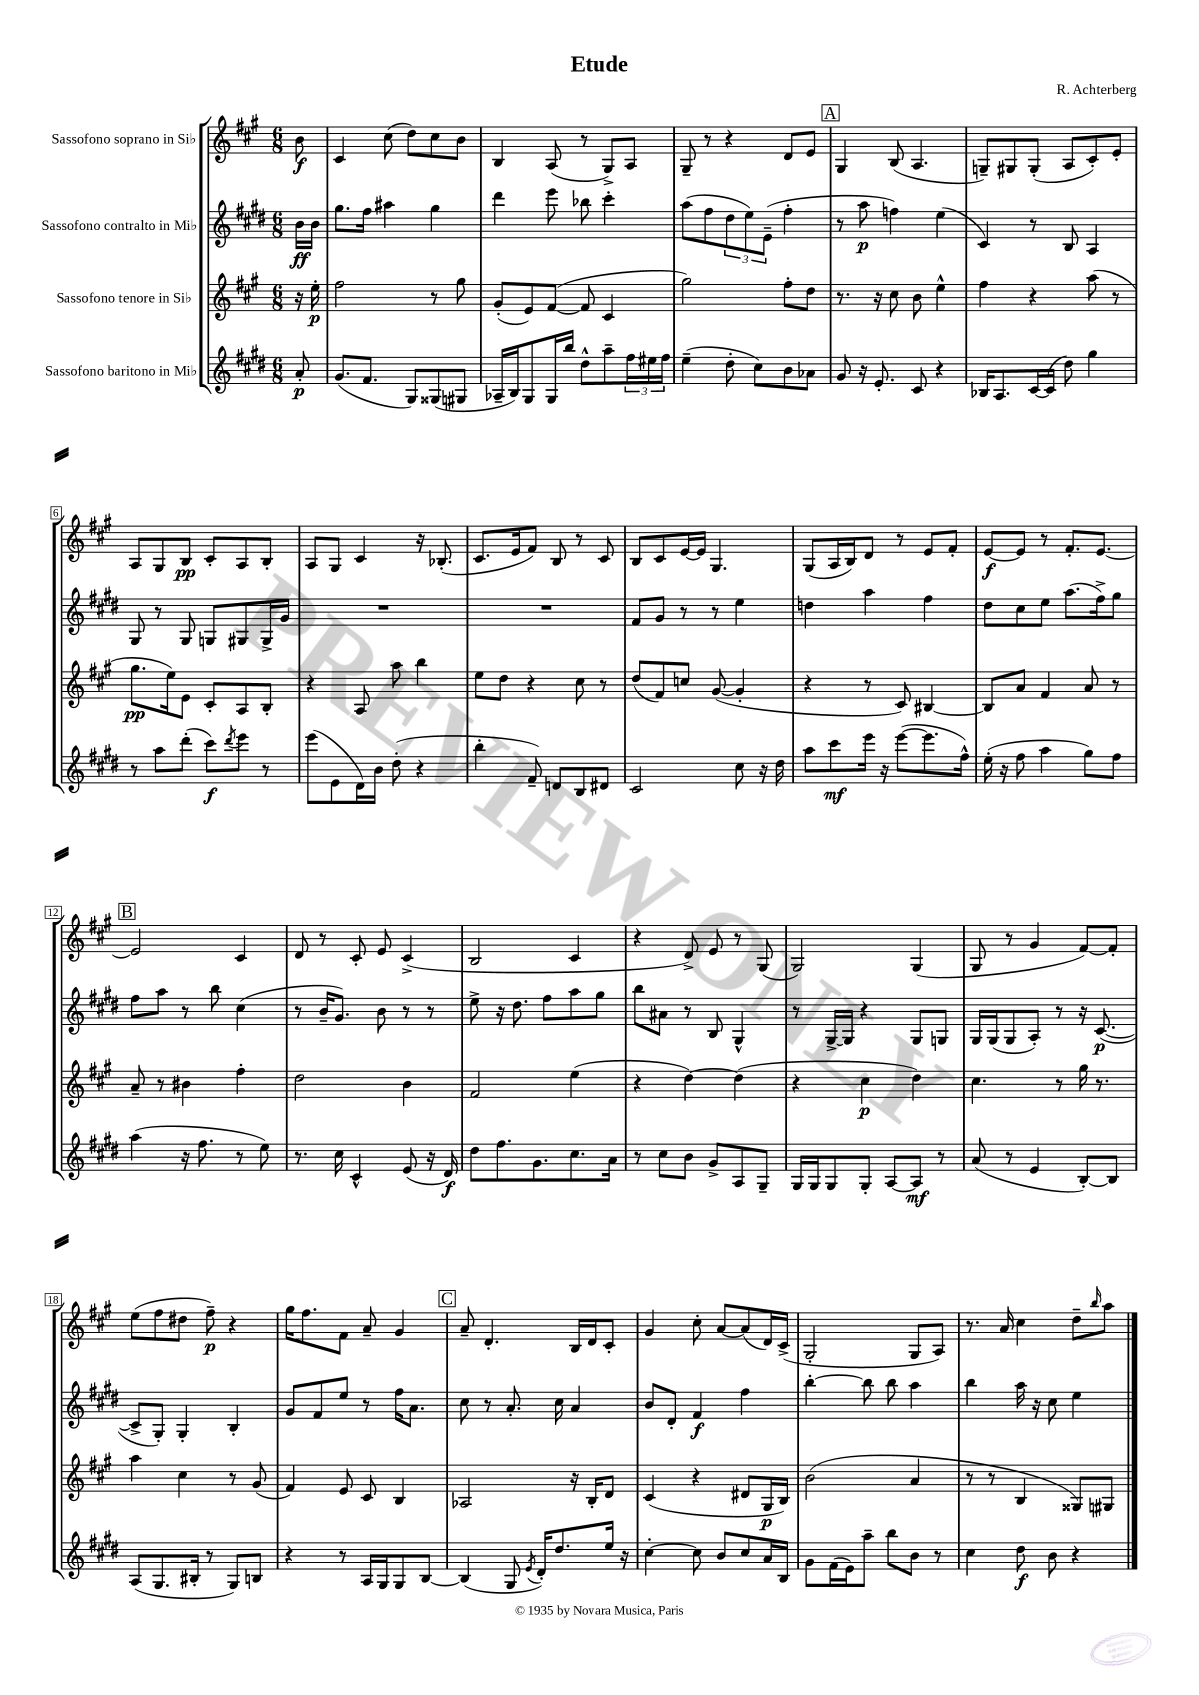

**kern	**dynam	**kern	**dynam	**kern	**dynam	**kern	**dynam
*part4	*part4	*part3	*part3	*part2	*part2	*part1	*part1
*staff4	*staff4	*staff3	*staff3	*staff2	*staff2	*staff1	*staff1
*I"Sassofono baritono in Mi♭	*	*I"Sassofono tenore in Si♭	*	*I"Sassofono contralto in Mi♭	*	*I"Sassofono soprano in Si♭	*
*clefG2	*	*clefG2	*	*clefG2	*	*clefG2	*
*k[f#c#g#d#]	*	*k[f#c#g#]	*	*k[f#c#g#d#]	*	*k[f#c#g#]	*
*M6/8	*	*M6/8	*	*M6/8	*	*M6/8	*
=	=	=	=	=	=	=	=
8a'/	p	16r	.	16b\LL	ff	8b\	f
.	.	16ee'\	p	16b\JJ	.	.	.
=1	=1	=1	=1	=1	=1	=1	=1
(8.g#/L	.	2ff#\	.	8.gg#\L	.	4c#/	.
8.f#/J	.	.	.	16ff#\Jk	.	.	.
.	.	.	.	4aa#X\	.	(8cc#\	.
8G#/L)	.	.	.	.	.	8dd\L)	.
(8G##X/	.	8r	.	4gg#\	.	8cc#\	.
8G#X/J	.	8gg#\	.	.	.	8b\J	.
=2	=2	=2	=2	=2	=2	=2	=2
16A-X~/LL	.	(8g#'/L	.	4ddd#\	.	4B/	.
16B/J)	.	.	.	.	.	.	.
8G#/	.	8e/)	.	.	.	.	.
16G#/L	.	([8f#/J	.	8eee\	.	(8A/	.
16bb/JJ	.	.	.	.	.	.	.
8dd#^^\L	.	8f#/]	.	8bb-X\	.	8r	.
8aa~\	.	4c#/	.	4ccc#'\	.	8G#^/L)	.
24ff#\L	.	.	.	.	.	8A/J	.
24ee#X\	.	.	.	.	.	.	.
24ff#\JJ	.	.	.	.	.	.	.
=3	=3	=3	=3	=3	=3	=3	=3
(4ee~\	.	2gg#\)	.	(8aa\L	.	8G#~/	.
.	.	.	.	8ff#\	.	8r	.
8dd#'\	.	.	.	12dd#\	.	4r	.
.	.	.	.	12ee\)	.	.	.
8cc#\L)	.	.	.	.	.	.	.
.	.	.	.	(12e~\J	.	.	.
8b\	.	8ff#'\L	.	4ff#'\	.	8d/L	.
8a-X\J	.	8dd\J	.	.	.	8e/J	.
!!LO:REH:place=s1:t=A
=4	=4	=4	=4	=4	=4	=4	=4
8g#/	.	8.r	.	8r	.	4G#/	.
16r	.	.	.	8aa\	p	.	.
8.e'/	.	16r	.	.	.	.	.
.	.	8cc#\	.	4ffn\)	.	(8B/	.
8c#/	.	8b\	.	.	.	4.A/	.
4r	.	4ee^^\	.	(4ee\	.	.	.
=5	=5	=5	=5	=5	=5	=5	=5
16B-X/KL	.	4ff#\	.	4c#/)	.	8Gn~/L)	.
8.A/	.	.	.	.	.	.	.
.	.	.	.	.	.	8G#X/	.
[16c#/L	.	4r	.	8r	.	(8G#'/J	.
(16c#/JJ]	.	.	.	.	.	.	.
8dd#\)	.	.	.	8B/	.	8A/L	.
4gg#\	.	(8aa\	.	4A/	.	8c#'/)	.
.	.	8r	.	.	.	8e'/J	.
!!LO:LB:g=z
=6	=6	=6	=6	=6	=6	=6	=6
8r	.	8.gg#\L	pp	8G#/	.	8A/L	.
8aa\L	.	.	.	8r	.	8G#/	.
.	.	16ee\k)	.	.	.	.	.
(8ddd#'\J	.	8e\J	.	8G#/	.	8B/J	pp
8ccc#\L)	f	8c#'/L	.	8Gn/L	.	8c#'/L	.
8qddd#/	.	.	.	.	.	.	.
8eee\J	.	8A/	.	8G#X/	.	8A/	.
8r	.	8B'/J	.	16G#^/L	.	8B'/J	.
.	.	.	.	16g#/JJ	.	.	.
=7	=7	=7	=7	=7	=7	=7	=7
(8eee\L	.	4r	.	2.r	.	8A/L	.
8e\	.	.	.	.	.	8G#/J	.
16d#\L)	.	8A/	.	.	.	4c#/	.
16b\JJ	.	.	.	.	.	.	.
(8dd#'\	.	8aa\	.	.	.	.	.
4r	.	4bb\	.	.	.	16r	.
.	.	.	.	.	.	(8.B-X'/	.
=8	=8	=8	=8	=8	=8	=8	=8
4bb'\	.	8ee\L	.	2.r	.	8.c#/L	.
.	.	8dd\J	.	.	.	.	.
.	.	.	.	.	.	16e/k	.
8f#~/)	.	4r	.	.	.	8f#/J)	.
8dn/L	.	.	.	.	.	8B/	.
8B/	.	8cc#\	.	.	.	8r	.
8d#X/J	.	8r	.	.	.	8c#/	.
=9	=9	=9	=9	=9	=9	=9	=9
2c#/	.	(8dd/L	.	8f#/L	.	8B/L	.
.	.	8f#/)	.	8g#/J	.	8c#/	.
.	.	8ccn/J	.	8r	.	[16e/L	.
.	.	.	.	.	.	16e/JJ]	.
.	.	([8g#/	.	8r	.	4.G#/	.
8cc#\	.	4g#'/]	.	4ee\	.	.	.
16r	.	.	.	.	.	.	.
16dd#\	.	.	.	.	.	.	.
=10	=10	=10	=10	=10	=10	=10	=10
8aa\L	.	4r	.	4ddn\	.	(8G#/L	.
8ccc#\	mf	.	.	.	.	16A/L	.
.	.	.	.	.	.	16B/J)	.
16eee\Jk	.	8r	.	4aa\	.	8d/J	.
16r	.	.	.	.	.	.	.
([8eee\L	.	8c#/)	.	.	.	8r	.
8.eee\]	.	[4B#X/	.	4ff#\	.	8e/L	.
.	.	.	.	.	.	8f#'/J	.
16ff#^^\Jk)	.	.	.	.	.	.	.
=11	=11	=11	=11	=11	=11	=11	=11
(16ee'\	.	8B#/L]	.	8dd#\L	.	[8e/L	f
16r	.	.	.	.	.	.	.
8ff#\	.	8a/J	.	8cc#\	.	8e/J]	.
4aa\	.	4f#/	.	8ee\J	.	8r	.
.	.	.	.	(8.aa\L	.	8.f#'/L	.
8gg#\L)	.	8a/	.	.	.	.	.
.	.	.	.	16ff#^\k)	.	[8.e/J	.
8ff#\J	.	8r	.	8gg#\J	.	.	.
!!LO:LB:g=z
!!LO:REH:place=s1:t=B
=12	=12	=12	=12	=12	=12	=12	=12
(4aa\	.	8a~/	.	8ff#\L	.	2e/]	.
.	.	8r	.	8aa\J	.	.	.
16r	.	4b#X\	.	8r	.	.	.
8.ff#\	.	.	.	.	.	.	.
.	.	.	.	8bb\	.	.	.
8r	.	4ff#'\	.	(4cc#\	.	4c#/	.
8ee\)	.	.	.	.	.	.	.
=13	=13	=13	=13	=13	=13	=13	=13
8.r	.	2dd\	.	8r	.	8d/	.
.	.	.	.	16b~/KL	.	8r	.
16cc#\	.	.	.	8.g#/J)	.	.	.
4c#^^/	.	.	.	.	.	8c#'/	.
.	.	.	.	8b\	.	8e/	.
(8e/	.	4b\	.	8r	.	(4c#^/	.
16r	.	.	.	8r	.	.	.
16d#/)	f	.	.	.	.	.	.
=14	=14	=14	=14	=14	=14	=14	=14
8dd#\L	.	2f#/	.	8ee^\	.	2B/	.
8.ff#\	.	.	.	16r	.	.	.
.	.	.	.	8.dd#\	.	.	.
8.g#\	.	.	.	.	.	.	.
.	.	.	.	8ff#\L	.	.	.
8.cc#\	.	(4ee\	.	8aa\	.	4c#/	.
.	.	.	.	8gg#\J	.	.	.
16a\Jk	.	.	.	.	.	.	.
=15	=15	=15	=15	=15	=15	=15	=15
8r	.	4r	.	8bb\L	.	4r	.
8cc#\L	.	.	.	8a#X\J	.	.	.
8b\J	.	[4dd\)	.	8r	.	8d^/)	.
8g#^/L	.	.	.	8B/	.	8e/	.
8A/	.	(4dd\]	.	4G#^^/	.	8r	.
8G#~/J	.	.	.	.	.	(8G#/	.
=16	=16	=16	=16	=16	=16	=16	=16
16G#/LL	.	4r	.	8r	.	2G#/)	.
16G#/J	.	.	.	.	.	.	.
8G#/	.	.	.	[16G#^/LL	.	.	.
.	.	.	.	16G#/JJ]	.	.	.
8G#'/J	.	4cc#\	p	4r	.	.	.
[8A/L	.	.	.	.	.	.	.
8A/J]	mf	4dd\)	.	8G#/L	.	(4G#/	.
8r	.	.	.	8Gn/J	.	.	.
=17	=17	=17	=17	=17	=17	=17	=17
(8a/	.	4.cc#\	.	16G#/LL	.	8G#/	.
.	.	.	.	(16G#/J	.	.	.
8r	.	.	.	8G#/	.	8r	.
4e/	.	.	.	8A'/J)	.	4g#/	.
.	.	8r	.	8r	.	.	.
[8B'/L)	.	16gg#\	.	16r	.	[8f#/L)	.
.	.	8.r	.	([8.c#/	p	.	.
8B/J]	.	.	.	.	.	8f#'/J]	.
!!LO:LB:g=z
=18	=18	=18	=18	=18	=18	=18	=18
(8A/L	.	4aa\	.	8c#^/L]	.	(8ee\L	.
8.G#/	.	.	.	8G#'/J)	.	8ff#\	.
.	.	4cc#\	.	4G#'/	.	8dd#X\J	.
16B#X'/Jk	.	.	.	.	.	.	.
8r	.	.	.	.	.	8ff#~\)	p
8G#/L)	.	8r	.	4B'/	.	4r	.
8Bn/J	.	(8g#/	.	.	.	.	.
=19	=19	=19	=19	=19	=19	=19	=19
4r	.	4f#/)	.	8g#/L	.	16gg#\KL	.
.	.	.	.	.	.	8.ff#\	.
.	.	.	.	8f#/	.	.	.
8r	.	8e/	.	8ee/J	.	8f#\J	.
16A/LL	.	8c#/	.	8r	.	8a~/	.
16G#/J	.	.	.	.	.	.	.
8G#/	.	4B/	.	16ff#\KL	.	4g#/	.
.	.	.	.	8.a\J	.	.	.
[8B/J	.	.	.	.	.	.	.
!!LO:REH:place=s1:t=C
=20	=20	=20	=20	=20	=20	=20	=20
(4B/]	.	2A-X/	.	8cc#\	.	8a~/	.
.	.	.	.	8r	.	4.d'/	.
8G#/	.	.	.	8.a'/	.	.	.
8qe/	.	.	.	.	.	.	.
16d#'/KL)	.	.	.	.	.	.	.
8.dd#/	.	.	.	16cc#\	.	.	.
.	.	16r	.	4a/	.	16B/LL	.
.	.	16B'/KL	.	.	.	16d/J	.
16ee/Jk	.	8d/J	.	.	.	8c#'/J	.
16r	.	.	.	.	.	.	.
=21	=21	=21	=21	=21	=21	=21	=21
[4cc#'\	.	(4c#/	.	8b/L	.	4g#/	.
.	.	.	.	8d#'/J	.	.	.
8cc#\]	.	4r	.	4f#/	f	8cc#'\	.
8b/L	.	.	.	.	.	[8a/L	.
8cc#/	.	8d#X/L	.	4ff#\	.	(8a/]	.
16a/L	.	16G#/L	p	.	.	16d/L)	.
16B/JJ	.	16B/JJ)	.	.	.	(16c#^/JJ	.
=22	=22	=22	=22	=22	=22	=22	=22
8g#\L	.	(2b\	.	[4bb'\	.	2G#'/	.
(16f#\L	.	.	.	.	.	.	.
16e\J)	.	.	.	.	.	.	.
8aa~\J	.	.	.	8bb\]	.	.	.
8bb\L	.	.	.	8bb\	.	.	.
8b\J	.	4a/	.	4aa\	.	8G#/L	.
8r	.	.	.	.	.	8A/J)	.
=23	=23	=23	=23	=23	=23	=23	=23
4cc#\	.	8r	.	4bb\	.	8.r	.
.	.	8r	.	.	.	.	.
.	.	.	.	.	.	16a/	.
8dd#\	f	4B/	.	16aa\	.	4cc#\	.
.	.	.	.	16r	.	.	.
8b\	.	.	.	8cc#\	.	.	.
4r	.	8G##X/L)	.	4ee\	.	8dd~\L	.
.	.	.	.	.	.	16qqbb/	.
.	.	8G#X/J	.	.	.	8aa\J	.
==	==	==	==	==	==	==	==
*-	*-	*-	*-	*-	*-	*-	*-
